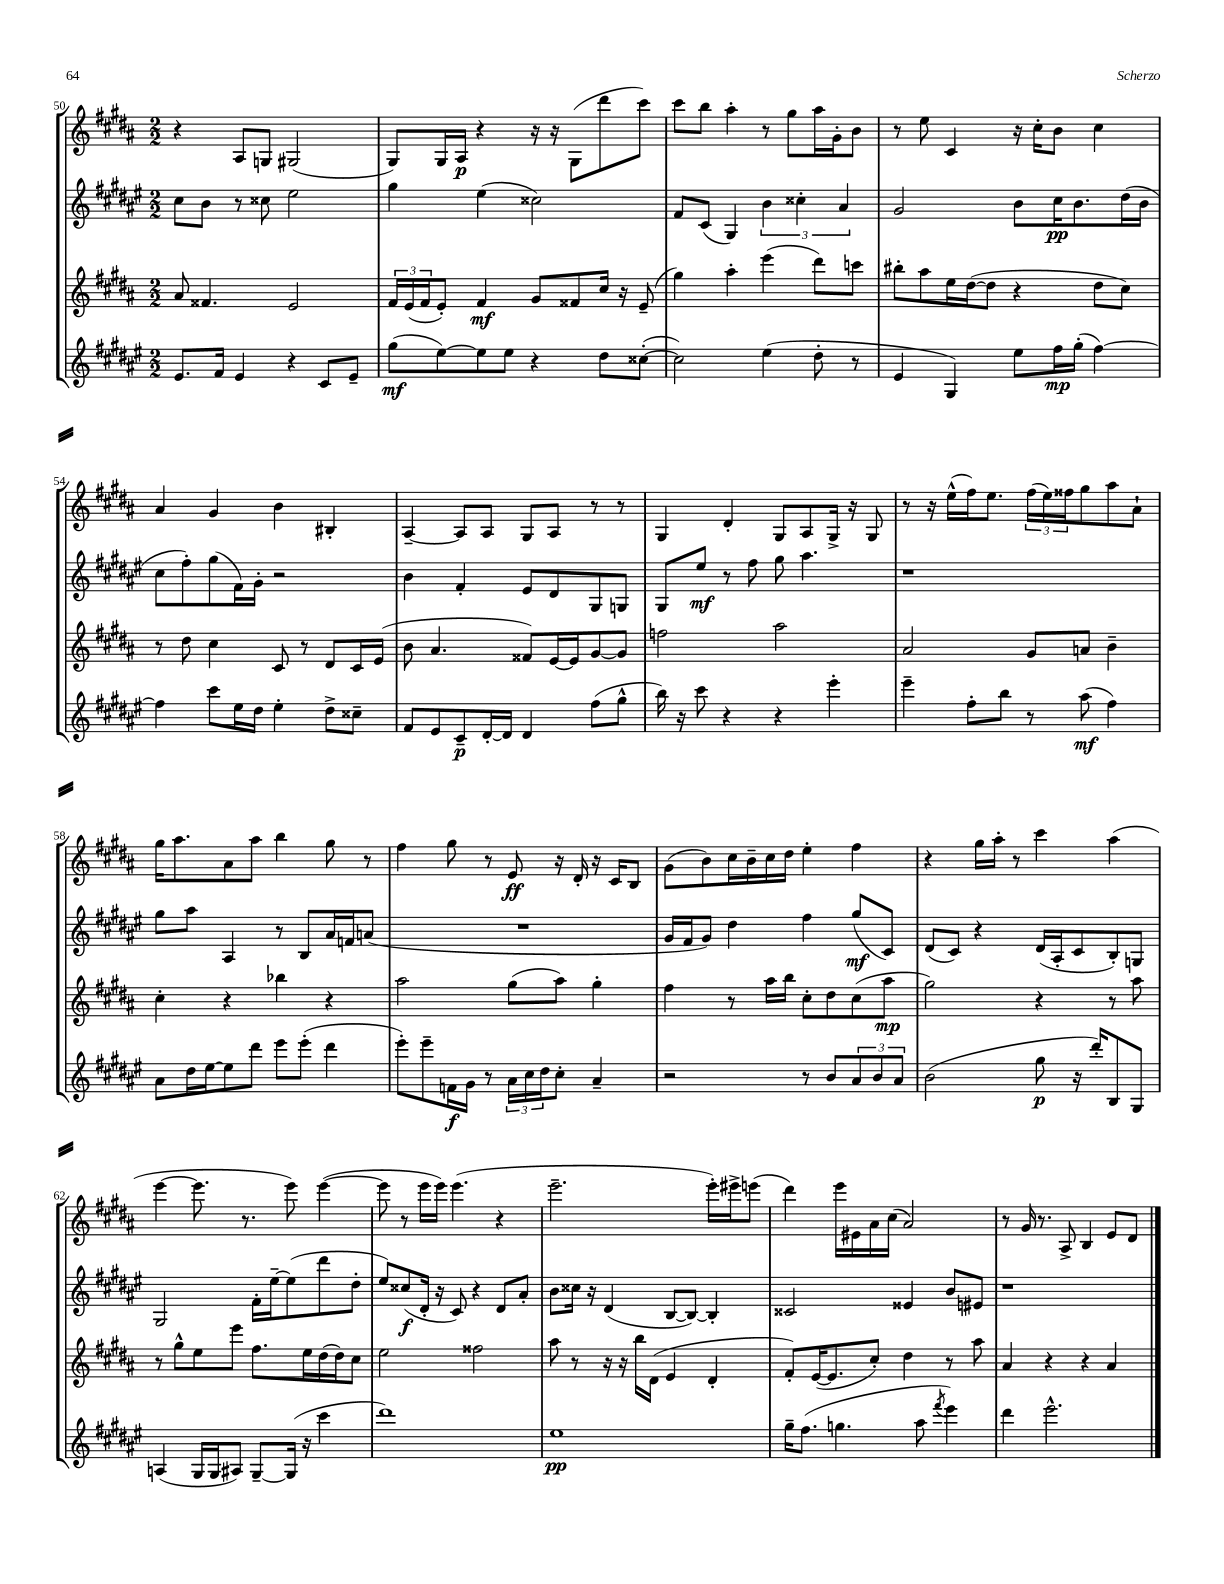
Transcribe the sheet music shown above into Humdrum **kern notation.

**kern	**kern	**kern	**kern
*staff4	*staff3	*staff2	*staff1
*clefG2	*clefG2	*clefG2	*clefG2
*k[f#c#g#d#a#e#]	*k[f#c#g#d#a#]	*k[f#c#g#d#a#e#]	*k[f#c#g#d#a#]
*M2/2	*M2/2	*M2/2	*M2/2
8.e#	8a#	8cc#	4r
.	4.f##	8b	.
16f#	.	.	.
4e#	.	8r	8A#
.	.	8cc##	8G
4r	2e	2ee#	(2G#
8c#	.	.	.
8e#~	.	.	.
=	=	=	=
(8gg#	24f#	4gg#	8G#)
.	(24e	.	.
.	24f#	.	.
[8ee#)	8e')	.	16G#
.	.	.	16A#
8ee#]	4f#	(4ee#	4r
8ee#	.	.	.
4r	8g#	2cc##)	16r
.	.	.	16r
.	8f##	.	(8G#
8dd#	16cc#	.	8ddd#
.	16r	.	.
([8cc##'	(8e~	.	8ccc#)
=	=	=	=
2cc##])	4gg#)	8f#	8ccc#
.	.	(8c#	8bb
.	4aa#'	4G#)	4aa#'
(4ee#	(4eee	6b	8r
.	.	.	8gg#
.	.	6cc##'	.
8dd#'	8ddd#)	.	16aa#
.	.	.	16g#'
.	.	6a#	.
8r	8ccc	.	8b
=	=	=	=
4e#	8bb#'	2g#	8r
.	8aa#	.	8ee
4G#)	16ee	.	4c#
.	([16dd#	.	.
.	8dd#]	.	.
8ee#	4r	8b	16r
.	.	.	16cc#'
16ff#	.	16cc#	8b
(16gg#'	.	8.b	.
[4ff#)	8dd#	.	4cc#
.	8cc#)	(16dd#	.
.	.	16b	.
=	=	=	=
4ff#]	8r	8cc#	4a#
.	8dd#	8ff#')	.
8ccc#	4cc#	(8gg#	4g#
16ee#	.	16f#)	.
16dd#	.	16g#'	.
4ee#'	8c#	2r	4b
.	8r	.	.
8dd#^	8d#	.	4B#'
8cc##~	16c#	.	.
.	(16e	.	.
=	=	=	=
8f#	8b	4b	[4A#~
8e#	4.a#	.	.
8c#~	.	4f#'	8A#]
[16d#'	.	.	8A#
16d#]	.	.	.
4d#	8f##)	8e#	8G#
.	[16e	8d#	8A#
.	16e]	.	.
(8ff#	[8g#	8G#	8r
8gg#^^	8g#]	8G	8r
=	=	=	=
16bb)	2ff	8G#	4G#
16r	.	.	.
8ccc#	.	8ee#	.
4r	.	8r	4d#'
.	.	8ff#	.
4r	2aa#	8gg#	8G#
.	.	4.aa#	8A#
4eee#'	.	.	16G#^
.	.	.	16r
.	.	.	8G#
=	=	=	=
4eee#~	2a#	1r	8r
.	.	.	16r
.	.	.	(16ee^^
8ff#'	.	.	16ff#)
.	.	.	8.ee
8bb	.	.	.
8r	8g#	.	(24ff#
.	.	.	24ee)
.	.	.	24ff##
(8aa#	8a	.	8gg#
4ff#)	4b~	.	8aa#
.	.	.	8a#`
=	=	=	=
8a#	4cc#'	8gg#	16gg#
.	.	.	8.aa#
16dd#	.	8aa#	.
[16ee#	.	.	.
8ee#]	4r	4A#	8a#
8ddd#	.	.	8aa#
8eee#	4bb-	8r	4bb
(8eee#'	.	8B	.
4ddd#	4r	16a#	8gg#
.	.	16f	.
.	.	(8a	8r
=	=	=	=
8eee#')	2aa#	1r	4ff#
8eee#~	.	.	.
16f	.	.	8gg#
16g#	.	.	.
8r	.	.	8r
24a#	(8gg#	.	8e
24cc#	.	.	.
24dd#	.	.	.
8cc#'	8aa#)	.	16r
.	.	.	16d#'
4a#~	4gg#'	.	16r
.	.	.	16c#
.	.	.	8B
=	=	=	=
2r	4ff#	16g#	(8g#
.	.	16f#	.
.	.	8g#)	8b)
.	8r	4dd#	16cc#
.	.	.	16b~
.	16aa#	.	16cc#
.	16bb	.	16dd#
8r	8cc#'	4ff#	4ee'
8b	8dd#	.	.
12a#	(8cc#	(8gg#	4ff#
12b	.	.	.
.	8aa#	8c#)	.
12a#	.	.	.
=	=	=	=
(2b	2gg#)	(8d#	4r
.	.	8c#)	.
.	.	4r	16gg#
.	.	.	16aa#'
.	.	.	8r
8gg#	4r	(16d#	4ccc#
.	.	16A#'	.
16r	.	8c#	.
16ddd#')	.	.	.
8B	8r	8B')	(4aa#
8G#	8aa#	8G	.
=	=	=	=
(4A	8r	2G#	[4eee
.	8gg#^^	.	.
16G#	8ee	.	8.eee]
16G#	.	.	.
8A#)	8eee	.	.
.	.	.	8.r
[8G#~	8.ff#	16f#'	.
.	.	[16ee#~	.
(16G#]	.	(8ee#]	8eee)
16r	16ee	.	.
4ccc#	(16dd#	8ddd#	([4eee
.	16dd#)	.	.
.	8cc#	8dd#'	.
=	=	=	=
1ddd#)	2ee	8ee#)	8eee]
.	.	(8cc##	8r
.	.	16d#'	16eee
.	.	16r	16eee)
.	.	8c#)	(4.eee
.	2ff##	4r	.
.	.	8d#	4r
.	.	8a#'	.
=	=	=	=
1ee#	8aa#	8b	2.eee~
.	8r	16cc##	.
.	.	16r	.
.	16r	(4d#	.
.	16r	.	.
.	16bb	.	.
.	(16d#	.	.
.	4e	[8B	.
.	.	8B_)	.
.	4d#'	4B']	16eee')
.	.	.	16eee#^
.	.	.	(8eee
=	=	=	=
16gg#~	8f#')	2c##	4ddd#)
(8.ff#	.	.	.
.	([16e	.	.
.	8.e]	.	.
4.gg	.	.	16eee
.	.	.	16e#
.	8cc#')	.	16a#
.	.	.	(16cc#
.	4dd#	4e##	2a#)
8aa#	.	.	.
8qfff#	.	.	.
4eee#)	8r	8b	.
.	8aa#	8e#	.
=	=	=	=
4ddd#	4a#	1r	8r
.	.	.	16g#
.	.	.	8.r
2.eee#^^	4r	.	.
.	.	.	8A#^
.	4r	.	4B
.	4a#	.	8e
.	.	.	8d#
==	==	==	==
*-	*-	*-	*-
